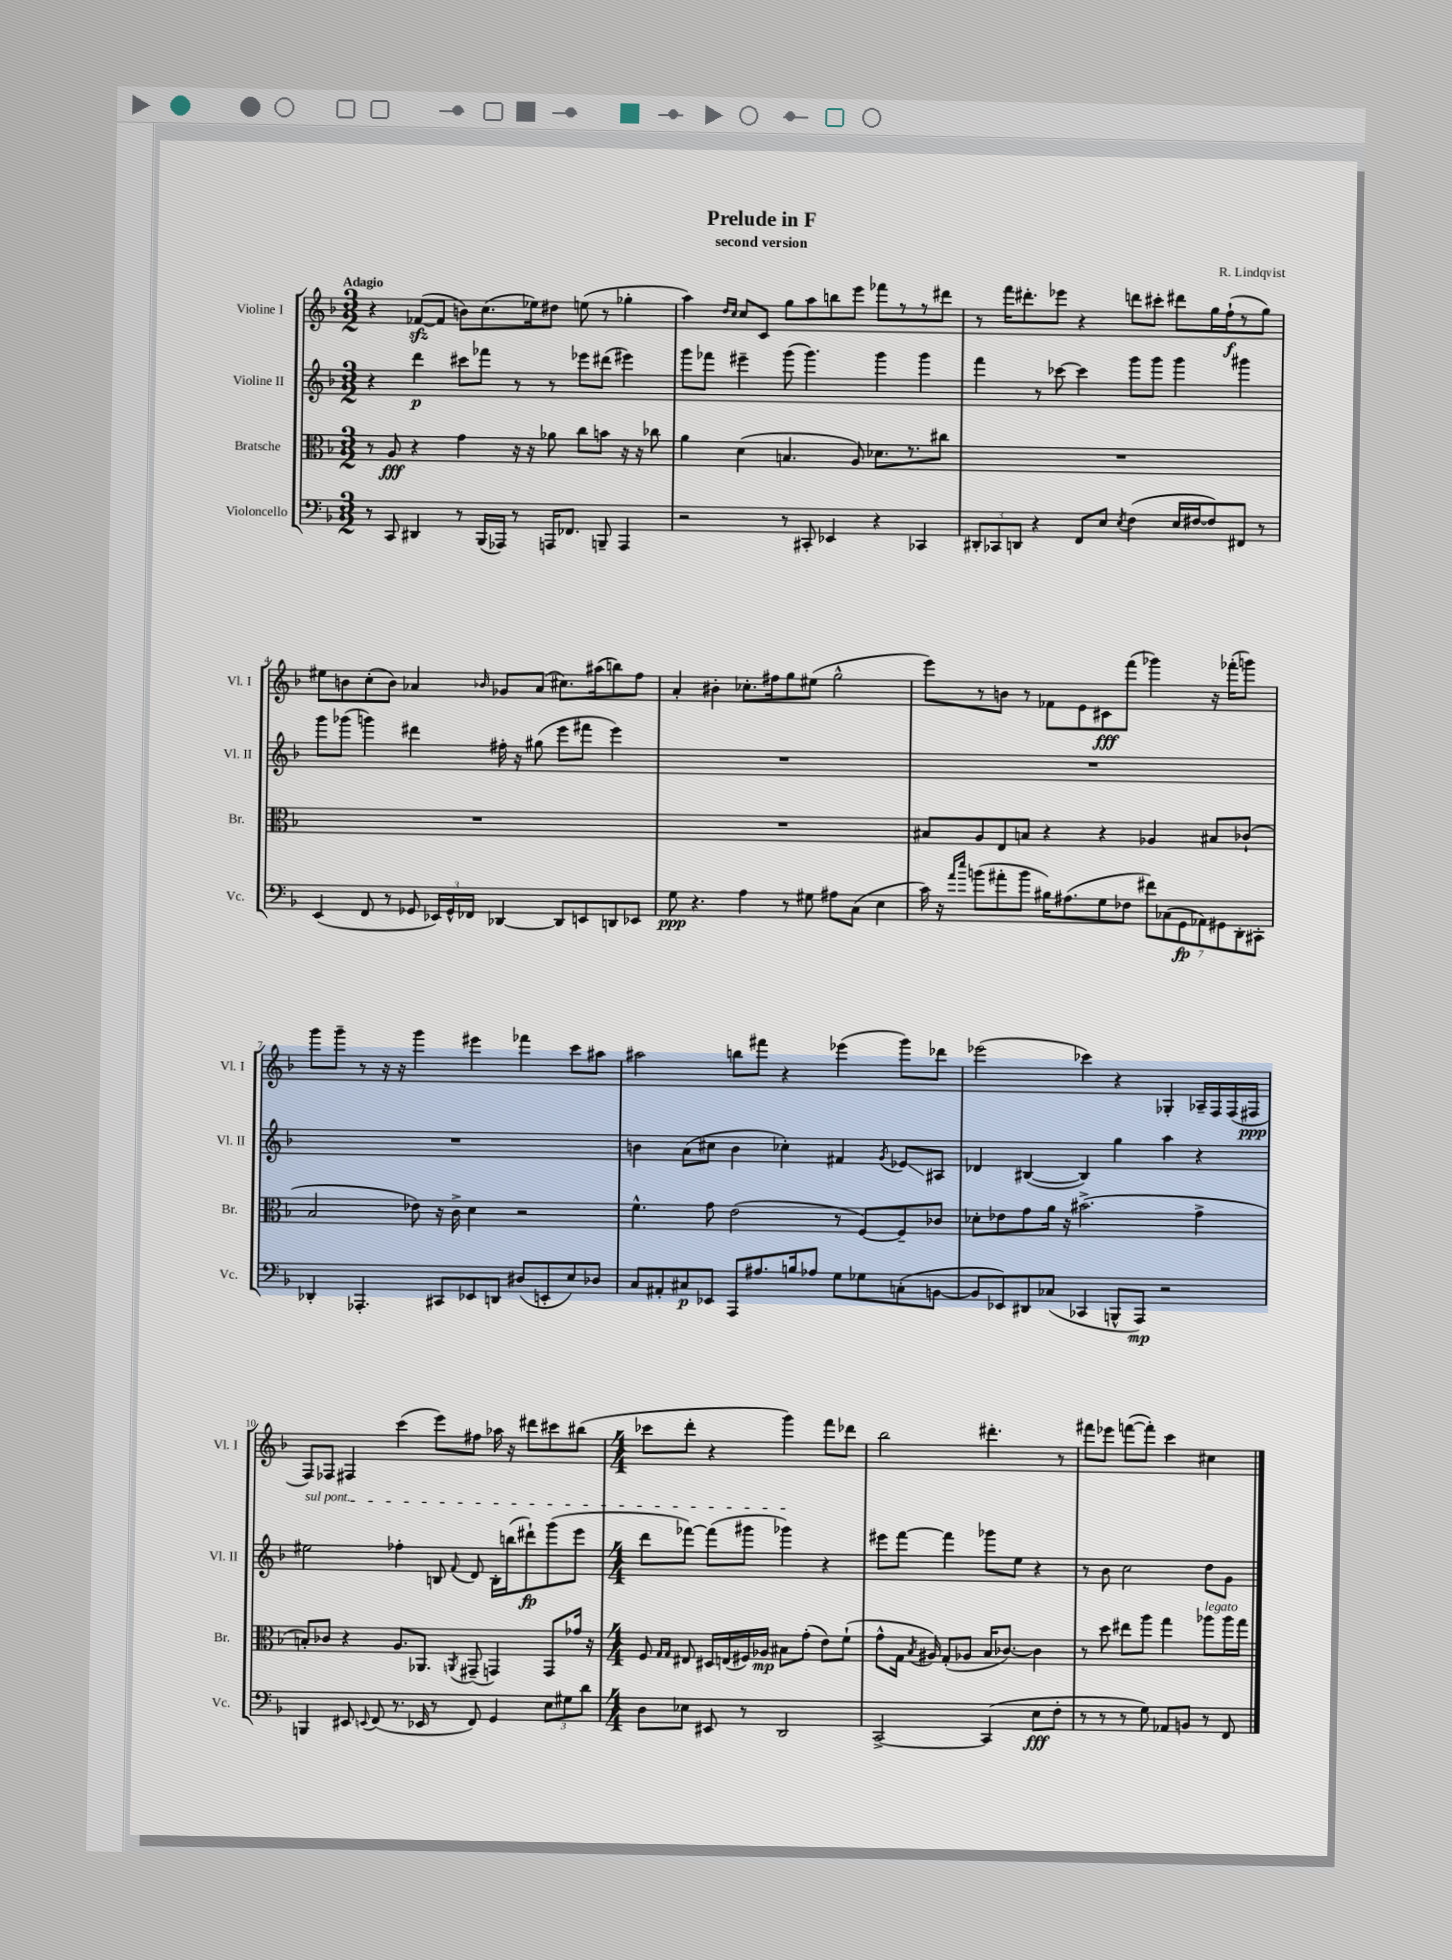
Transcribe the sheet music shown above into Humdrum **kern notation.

**kern	**kern	**kern	**kern
*staff4	*staff3	*staff2	*staff1
*clefF4	*clefC3	*clefG2	*clefG2
*k[b-]	*k[b-]	*k[b-]	*k[b-]
*M3/2	*M3/2	*M3/2	*M3/2
8r	8r	4r	4r
8CC	8A	.	.
4DD#	4r	4ddd	([8f-
.	.	.	8f-]
8r	4g	8ccc#	8b)
(16BBB-	.	8fff-	(8.cc
16AAA-)	.	.	.
8r	16r	8r	.
.	16r	.	16ee-)
16AAA	8a-	8r	8dd#
8.FF-	.	.	.
.	8cc	8eee-	(8ee
8BBB~	8b	(8ddd#	8r
4AAA	16r	4eee#)	4gg-'
.	16r	.	.
.	8cc-	.	.
=	=	=	=
2r	4a	8ggg	4aa)
.	.	8fff-	.
.	.	.	16qqdd
.	.	.	16qqcc
.	(4d	4eee#~	8cc
.	.	.	8c
8r	4.B	(8ggg	8gg
8CC#'	.	4.ggg)	8aa
4EE-	.	.	8bb
.	8A)	.	8eee
4r	8.d-	4ggg	8fff-
.	.	.	8r
.	8.r	.	.
4CC-	.	4ggg	8r
.	8cc#	.	8ddd#
=	=	=	=
12DD#'	1.r	4fff	8r
12CC-	.	.	.
.	.	.	16fff
12DD	.	.	.
.	.	.	8.ddd#'
4r	.	8r	.
.	.	[8ccc-	8eee-
8FF	.	4ccc-]	4r
8E	.	.	.
8qE	.	.	.
(4F	.	8ggg	8ddd
.	.	8ggg	8ccc#'
16E	.	4ggg	8ddd#
[16F#	.	.	.
8F#])	.	.	16gg
.	.	.	(16ff`
8FF#	.	4ggg#	8r
8r	.	.	8gg)
=	=	=	=
(4EE	1.r	8ggg	8ee#
.	.	(8ggg-	8b
8FF	.	4ggg)	(8cc'
8r	.	.	8b)
8GG-	.	4ddd#	4a-
24EE-)	.	.	.
24GG-^^	.	.	.
24FF-	.	.	.
.	.	.	16qqb-
[4DD-	.	16ff#'	8g-
.	.	16r	.
.	.	(8gg#	(8a-
8DD-]	.	8eee	8.cc#)
8EE	.	8fff#	.
.	.	.	(16aa#
8DD	.	4eee)	8bb)
8EE-	.	.	8ff
=	=	=	=
8G	1.r	1.r	4a'
4.r	.	.	.
.	.	.	4b#'
4A	.	.	8.cc-'
.	.	.	16ff#
8r	.	.	8gg
8G#	.	.	(8ee#
8A#	.	.	2gg^^
(8C	.	.	.
4E	.	.	.
=	=	=	=
16c)	8B#	1.r	8eee)
16r	.	.	.
16qqa	.	.	.
16qqee	.	.	.
(8b	8A	.	8r
8a#'	8E	.	8b
8b	8B	.	8r
16B#)	4r	.	8f-
(8.A#	.	.	.
.	.	.	8e
8G	4r	.	8c#
8F-	.	.	(8fff
14f#)	4A-	.	4ggg-)
(14C-	.	.	.
14GG	.	.	.
14AA-)	.	.	.
.	8B#	.	16r
14GG#	.	.	.
.	.	.	(16fff-'
14DD'	.	.	.
.	(8c-`	.	8ggg)
14CC#'	.	.	.
=	=	=	=
4DD-'	2B-	1.r	8ggg
.	.	.	8ggg~
4.AAA-'	.	.	8r
.	.	.	16r
.	.	.	16r
.	8e-)	.	4ggg
8CC#	16r	.	.
.	16c^	.	.
8EE-	4d	.	4eee#
8DD	.	.	.
(8D#	2r	.	4fff-
8EE'	.	.	.
8E)	.	.	8ccc
8D-	.	.	8aa#
=	=	=	=
8C	4.f^^	4b	2aa#
8AA#'	.	.	.
8C#	.	(8a	.
8EE-	8g	8cc#	.
8AAA	(2e	4b	8bb
8.A#	.	.	8fff#
.	.	4cc-')	4r
16B	.	.	.
8A-	.	.	.
8G	8r	4f#	(4eee-
8G-	[8F)	.	.
.	.	8qg	.
(8C'	8F~]	8e-	8ggg)
[8BB	8c-	8A#	8ddd-
=	=	=	=
8BB]	8d-'	4d-	(2eee-
8EE-)	8e-	.	.
8DD#	8g	([4B#	.
(8C-	16a	.	.
.	16r	.	.
4CC-	(2.b#^	4B#])	4ccc-)
8BBB^^	.	4gg	4r
8AAA)	.	.	.
2r	.	4aa	4G-'
.	4g^	4r	16A-~
.	.	.	16F
.	.	.	(16F
.	.	.	16F#
=	=	=	=
4BBB	8B')	2ee#	8F)
.	8c-	.	8F-
8EE#	4r	.	4F#
8qqEE	.	.	.
(8FF	.	.	.
8.r	8.A	4ff-'	(4ccc
16EE-	8.AA-	.	.
8r	.	8B	8eee)
.	8qAA	8qqf	.
8FF)	(8GG#~	8d	8ff#
4GG	4GG)	16B'	16aa-
.	.	(16bb	16r
.	.	8ddd#`)	8ddd#
12E	8GG	(8ggg	8ccc#
12G#	.	.	.
.	16g-	8eee	(8bb#
12d	.	.	.
.	16r	.	.
=	=	=	=
*M4/4	*M4/4	*M4/4	*M4/4
8D	8F	8ddd	8ccc-
.	16qqG	.	.
.	16qqG	.	.
8E-	8E#	[8fff-)	8ddd'
8EE#	16D#	(8fff-]	4r
.	(16E	.	.
8r	16F#)	8ggg#	.
.	16A-	.	.
2DD	8B#	4ggg-)	4ggg)
.	(8g'	.	.
.	8e)	4r	8fff
.	(8f`	.	8ddd-
=	=	=	=
[2CC^	8g^^	8eee#	2bb-
.	16G	[8fff	.
.	8qB-	.	.
.	16A#)	.	.
.	(8G'	4fff]	.
.	8A-	.	.
(4CC]	16B-	8ggg-	4.ddd#'
.	[8.c-)	.	.
.	.	8ee	.
8E	4c-]	4r	.
8F'	.	.	8r
=	=	=	=
8r	8r	8r	8fff#
8r	8dd	8b-	8eee-
8r	8ee#	2cc	([8fff
8G)	8aa	.	8fff'])
8AA-	4gg	.	4ccc
8BB	.	.	.
8r	8aa-	8dd	4cc#
8FF	16aa-	8g	.
.	16gg	.	.
==	==	==	==
*-	*-	*-	*-
